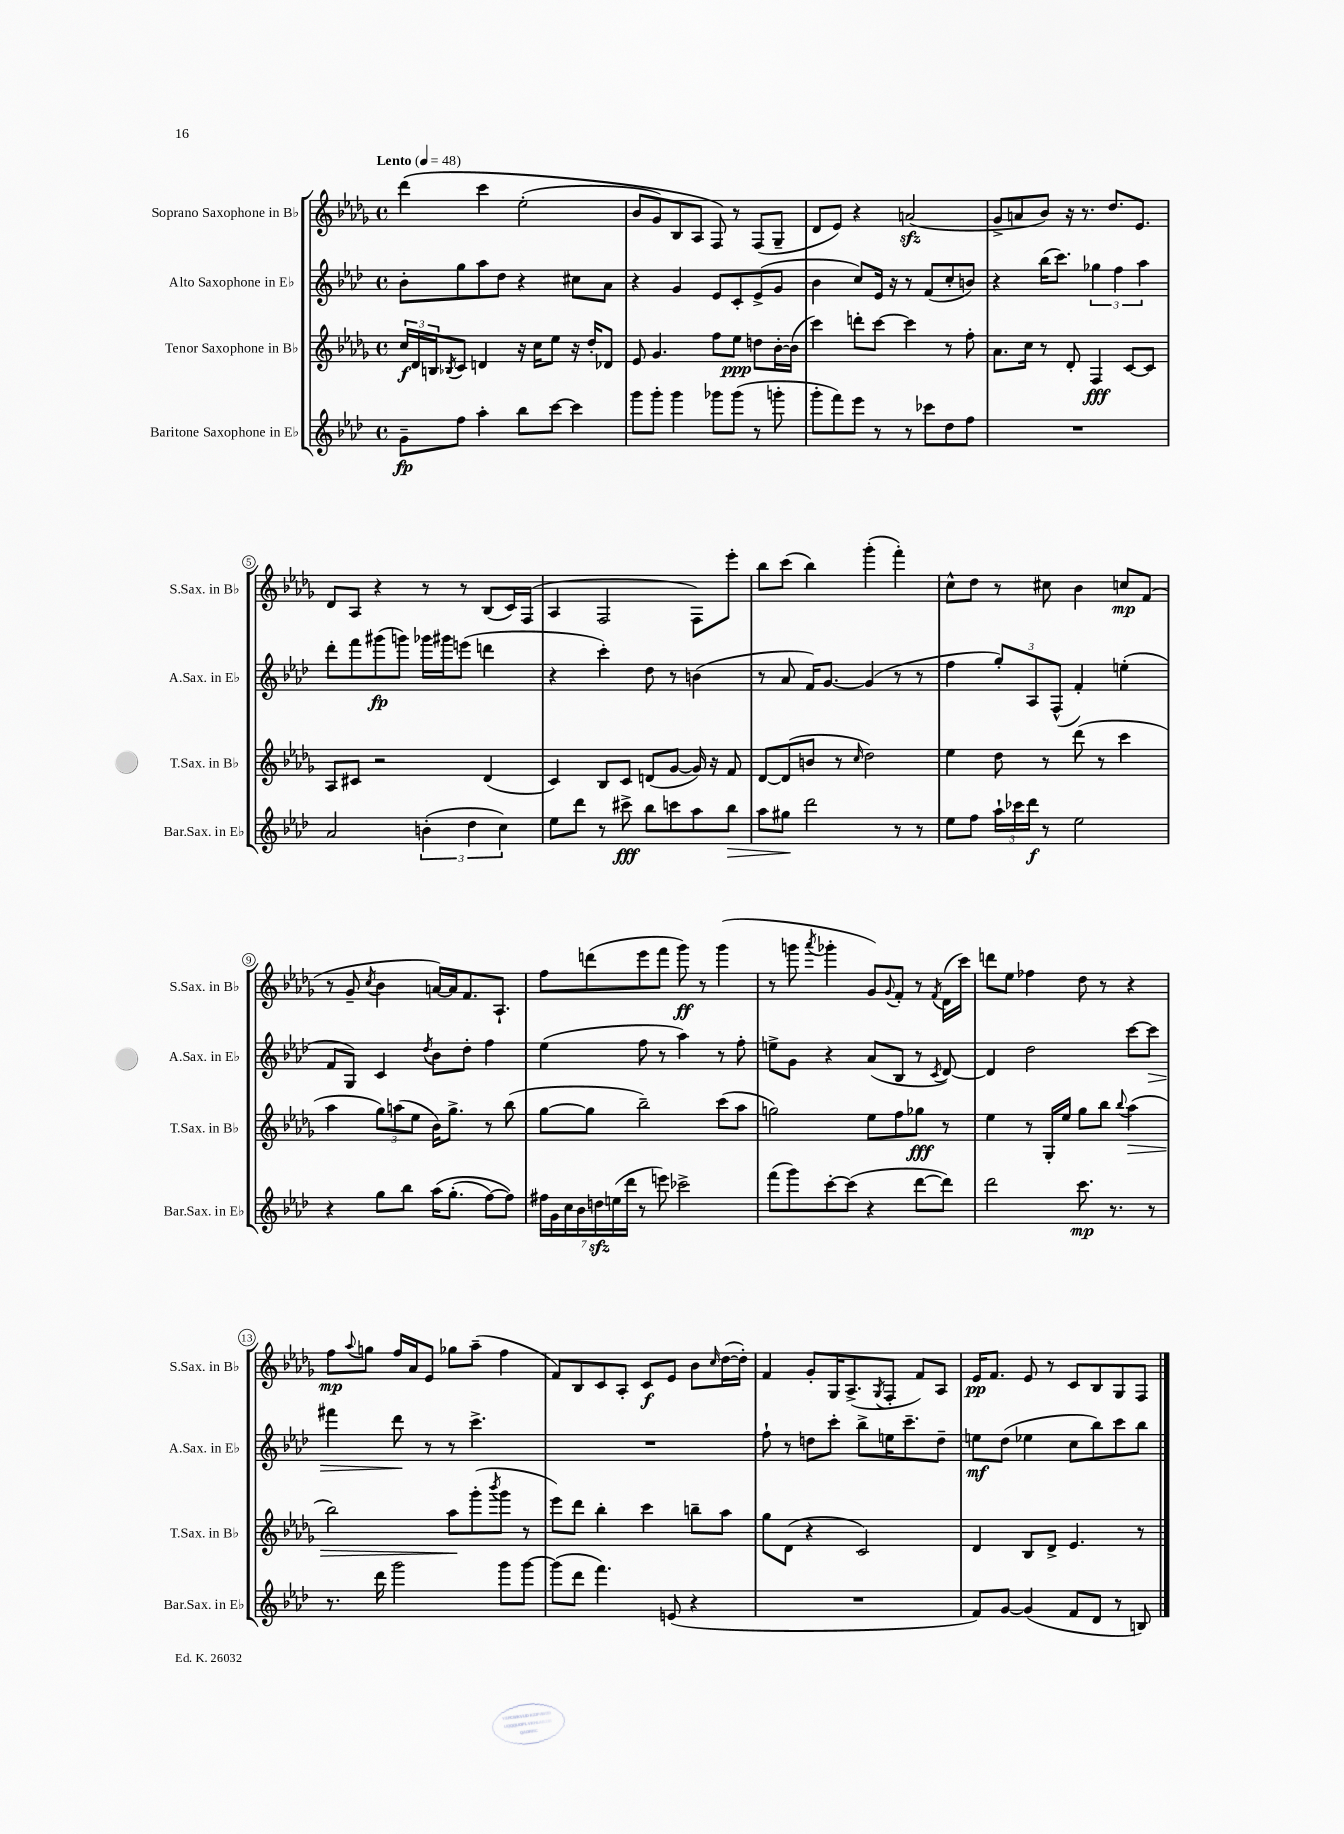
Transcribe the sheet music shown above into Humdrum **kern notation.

**kern	**kern	**kern	**kern
*staff4	*staff3	*staff2	*staff1
*clefG2	*clefG2	*clefG2	*clefG2
*k[b-e-a-d-]	*k[b-e-a-d-g-]	*k[b-e-a-d-]	*k[b-e-a-d-g-]
*M4/4	*M4/4	*M4/4	*M4/4
*met(c)	*met(c)	*met(c)	*met(c)
*MM48	*MM48	*MM48	*MM48
8g~	24cc	8b-'	&(4ddd-
.	24d-	.	.
.	24B	.	.
.	8qB-	.	.
8ff	8c	8gg	.
4aa-'	4d	8aa-	4ccc
.	.	8dd-	.
8bb-	16r	4r	(2ee-'
.	16cc	.	.
[8ccc	8ee-	.	.
4ccc]	16r	8cc#	.
.	16dd-'	.	.
.	8d-	8a-	.
=	=	=	=
8ggg	8e-	4r	8b-
8ggg'	4.g-	.	8g-)
4ggg	.	4g	8B-
.	.	.	8A-
8ggg-	8ff	8e-	8F&)
(8ggg-	8ee-	8c'	8r
8r	8dd	(8e-^	(8F
8ggg'	[16b-'	8g	8G-~
.	(16b-]	.	.
=	=	=	=
8ggg'	4ccc)	4b-	8d-
8fff)	.	.	8e-)
8eee-	8ddd'	8cc)	4r
8r	[8ccc	16e-	.
.	.	16r	.
8r	4ccc]	8r	(2a
8ccc-	.	(8f	.
8dd-	8r	8cc'	.
8ff	8ff'	8b)	.
=	=	=	=
1r	8.a-	4r	8g-^
.	.	.	8a
.	16cc	.	.
.	8r	(16bb-	8b-)
.	.	8.ccc)	.
.	8d-'	.	16r
.	.	.	8.r
.	4F	6gg-	.
.	.	.	8.dd-
.	.	6ff	.
.	[8c	.	.
.	.	.	8.e-
.	.	6aa-	.
.	8c]	.	.
=	=	=	=
2a-	8A-	8ddd-'	8d-
.	8c#	8fff	8A-
.	2r	(8ggg#	4r
.	.	8ggg)	.
(6b'	.	16ggg-	8r
.	.	16ggg#	.
.	.	(8eee	8r
6dd-	.	.	.
.	(4d-	4ddd	(8B-
6cc)	.	.	.
.	.	.	16c)
.	.	.	(16F
=	=	=	=
8ee-	4c)	4r	4A-
8ddd-	.	.	.
8r	8B-	4ccc')	2F
8ccc#^	8c	.	.
8bb-	(8d	8dd-	.
8ccc	[8g-	8r	.
8aa-	16g-])	(4b	8F)
.	16r	.	.
8bb-	8f	.	8eee-'
=	=	=	=
8aa-	[8d-	8r	8bb-
8gg#	(8d-]	8a-	(8ccc
2ddd-	8b	16f)	4bb-)
.	.	[8.g	.
.	8r	.	.
.	16qqcc	.	.
.	2dd-)	(4g]	(4ggg-'
8r	.	8r	4fff')
8r	.	8r	.
=	=	=	=
8ee-	4ee-	4ff	8cc^^
8ff	.	.	8dd-
24aa-`	8dd-	12gg')	8r
24ccc-	.	.	.
24ddd-	.	12A-	.
8r	8r	.	8cc#
.	.	(12F^^	.
2ee-	(8ddd-	4f')	4b-
.	8r	.	.
.	4ccc	(4ee'	8cc
.	.	.	(8f
=	=	=	=
4r	4aa-	8f	8r
.	.	8G)	8g-~
.	.	.	8qcc
8gg	12gg-)	4c	4b-
.	(12aa	.	.
8bb-	.	.	.
.	12ee-	.	.
.	.	8qdd-	.
&(16aa-	16b-)	8b-	[16a)
(8.gg'	8.gg-^	.	16a]
.	.	8dd-'	8.f
[8ff)	8r	4ff	.
.	.	.	8.A-`
8ff]&)	(8bb-	.	.
=	=	=	=
28ff#	[8gg-	(4ee-	8ff
28g	.	.	.
28cc	.	.	.
28b-	.	.	.
.	8gg-]	.	(8ddd
28dd	.	.	.
(28ee	.	.	.
28ddd-	.	.	.
8r	2bb-~)	8ff	8eee-
8eee)	.	8r	8fff
2ccc-^	.	4aa-)	8ggg-)
.	.	.	8r
.	(8ccc	8r	(4ggg-
.	8aa-	8ff'	.
=	=	=	=
(8fff	2gg)	8ee^	8r
8ggg)	.	8g	8ggg
.	.	.	8qaaa-
[8ccc'	.	4r	4ggg-'
(8ccc]	.	.	.
4r	8ee-	(8a-	8g-)
.	.	.	8qqg-
.	8ff	8B-	8f'
[8ddd-	8gg-	8r	8r
.	.	8qc	8qf
8ddd-])	8r	[8d-)	(16d-
.	.	.	16ccc)
=	=	=	=
2ddd-	4ee-	4d-]	8ddd
.	.	.	8ee-
.	8r	2dd-	4ff-
.	16G-'	.	.
.	16ee-	.	.
8.ccc	8gg-	.	8dd-
.	8bb-	.	8r
8.r	.	.	.
.	8qqbb-	.	.
.	(4aa-	[8ccc	4r
8r	.	8ccc]	.
=	=	=	=
8.r	2bb-)	4fff#	8ff
.	.	.	8qqaa-
.	.	.	8gg
16ddd-	.	.	.
2ggg	.	8ddd-	16ff
.	.	.	16a-
.	.	8r	8e-
.	8aa-	8r	8gg-
.	(8ggg-'	4.ccc^	(8aa-~
.	8qbbb-	.	.
8ggg	8ggg-	.	4ff
[8ggg	8r	.	.
=	=	=	=
(8ggg]	8eee-)	1r	8f)
8ddd-	8ddd-	.	8B-
4.fff)	4bb-'	.	8c
.	.	.	8A-'
.	4ccc	.	8c
(8e	.	.	8e-
4r	8bb~	.	8b-
.	.	.	16qqcc
.	8aa-	.	([16dd-
.	.	.	16dd-'])
=	=	=	=
1r	8gg-	8ff`	4f
.	(8d-	8r	.
.	4r	8dd	8g-'
.	.	8ccc'	16G-
.	.	.	(8.A-^
.	2c)	8bb-^	.
.	.	.	8qG-
.	.	16ee	8F'
.	.	8.ccc~	.
.	.	.	8f)
.	.	8dd~	8A-
=	=	=	=
8f)	4d-	8ee	16e-
.	.	.	8.f
[8g	.	(8dd-	.
(4g]	8B-	4ee-	8e-
.	8d-^	.	8r
8f	4.e-	8cc	8c
8d-	.	8bb-)	8B-
8r	.	8ccc	8G-
8B)	8r	8bb-	8F
==	==	==	==
*-	*-	*-	*-
